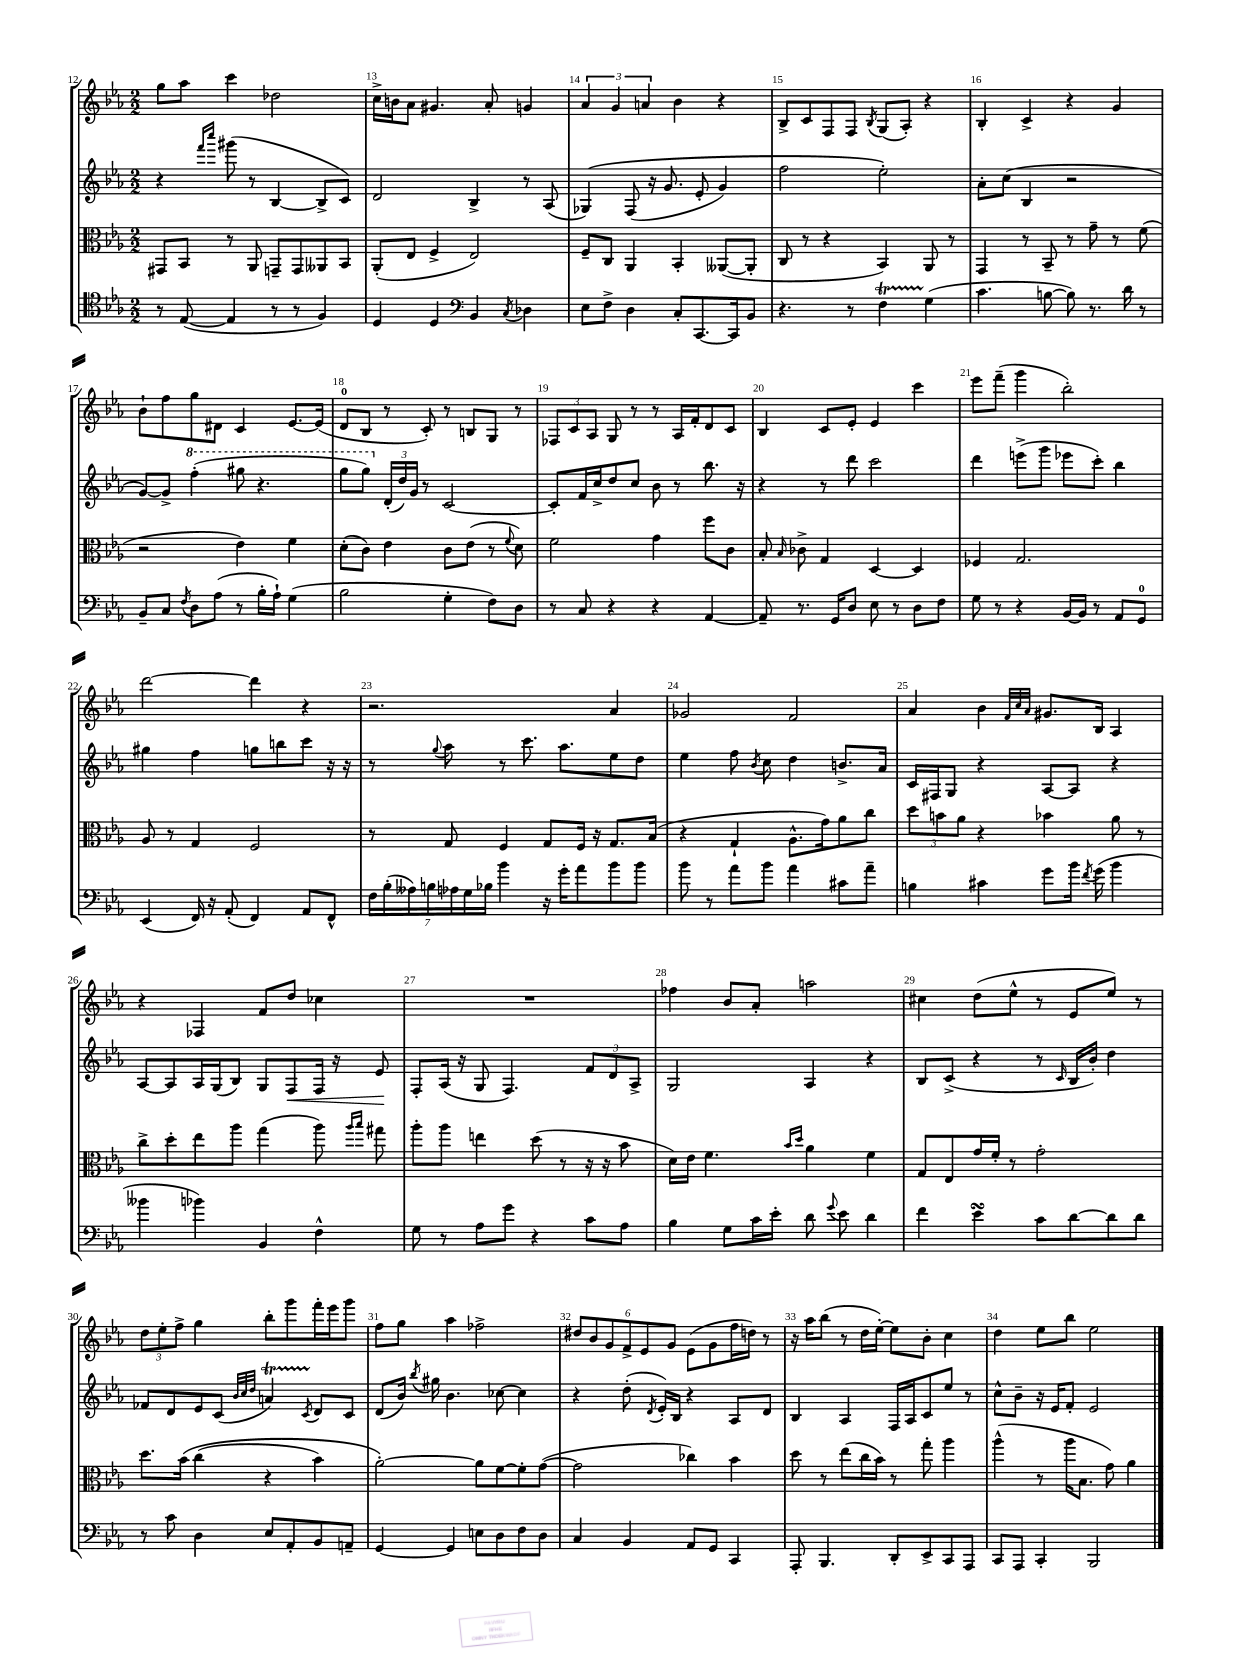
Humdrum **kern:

**kern	**kern	**kern	**dynam	**kern
*part4	*part3	*part2	*part2	*part1
*staff4	*staff3	*staff2	*staff2	*staff1
*clefC4	*clefC3	*clefG2	*	*clefG2
*k[b-e-a-]	*k[b-e-a-]	*k[b-e-a-]	*	*k[b-e-a-]
*M2/2	*M2/2	*M2/2	*	*M2/2
=12	=12	=12	=12	=12
8r	8GG#X/L	4r	.	8gg\L
([8E-/	8BB-/J	.	.	8aa-\J
.	.	16qqfff/LL	.	.
.	.	16qqcccc/JJ	.	.
4E-/]	8r	(8ggg#X\	.	4ccc\
.	8AA-/	8r	.	.
8r	8GGn~/L	[4B-/	.	2dd-X\
8r	8GG/	.	.	.
4F/)	8AA--X/	8B-^/L]	.	.
.	8BB-/J	8c/J)	.	.
=13	=13	=13	=13	=13
4D/	(8AA-'/L	2d/	.	16cc^\LL
.	.	.	.	16bn\J
.	8E-/J	.	.	8a-\J
4D/	4F^/	.	.	4.g#X/
*clefF4	*	*	*	*
4BB-/	2E-/)	4B-^/	.	.
.	.	.	.	8a-'/
8qC/	.	.	.	.
4D-X\	.	8r	.	4gn/
.	.	(8A-/	.	.
=14	=14	=14	=14	=14
8E-\L	8F~/L	(4G-X/)	.	6a-/
8F^\J	8C/J	.	.	.
.	.	.	.	6g/
4D\	4AA-/	(8F/	.	.
.	.	.	.	6an/
.	.	16r	.	.
.	.	8.g/	.	.
8C'/L	4BB-'/	.	.	4b-\
[8.CC/	.	8e-'/	.	.
.	([8AA--X/L	4g/)	.	4r
16CC/k]	.	.	.	.
8BB-/J	8AA--'/J]	.	.	.
=15	=15	=15	=15	=15
4.r	8C/	2ff\	.	8B-^/L
.	8r	.	.	8c/
.	4r	.	.	8F/
8r	.	.	.	8F/J
.	.	.	.	8qB-/
4FT\	4BB-/)	2ee-'\)	.	(8G/L
.	.	.	.	8A-'/J)
(4G\	8AA-/	.	.	4r
.	8r	.	.	.
=16	=16	=16	=16	=16
4.c\	4GG/	8a-'\L	.	4B-'/
.	.	(8cc\J	.	.
.	8r	4B-/	.	4c^/
[8Bn\	8BB-~/	.	.	.
8B\])	8r	2r	.	4r
8.r	8g~\	.	.	.
.	8r	.	.	4g/
16d\	.	.	.	.
8r	(8f\	.	.	.
!!LO:LB:g=z
=17	=17	=17	=17	=17
8BB-~/L	2r	[8g/L)	.	8b-`\L
8C/J	.	8g^/J]	.	8ff\
8qF/	.	.	.	.
*	*	*8va	*	*
8D\L	.	(4fff'\	.	8gg\
(8A-\J	.	.	.	8d#X\J
8r	4e-\)	8ggg#X\	.	4c/
16B-'\LL	.	4.r	.	.
16A-`\JJ)	.	.	.	.
(4G\	4f\	.	.	[8.e-/L
.	.	.	.	(16e-/Jk]
=18	=18	=18	=18	=18
2B-\	(8d'\L	8ggg\L	.	8d/L
.	8c\J)	8ggg\J)	.	8B-/J
*	*	*X8va	*	*
.	4e-\	(24d'/LL	.	8r
.	.	24dd/)	.	.
.	.	24g/JJ	.	.
.	.	8r	.	8c'/)
4G'\	8c\L	[2c/	.	8r
.	(8e-\J	.	.	8Bn/L
8F\L)	8r	.	.	8G/J
.	8qqf/	.	.	.
8D\J	8d\)	.	.	8r
=19	=19	=19	=19	=19
8r	2f\	8c'/L]	.	12F-X/L
.	.	.	.	12c/
8C/	.	16f/L	.	.
.	.	.	.	12A-/J
.	.	16cc^/J	.	.
4r	.	8dd/	.	8G/
.	.	8cc/J	.	8r
4r	4g\	8b-\	.	8r
.	.	8r	.	16A-/LL
.	.	.	.	16f'/J
[4AA-/	8ff\L	8.bb-\	.	8d/
.	8c\J	.	.	8c/J
.	.	16r	.	.
=20	=20	=20	=20	=20
8AA-~/]	8B-'/	4r	.	4B-/
.	16qqB-/	.	.	.
8.r	8c-X^\	.	.	.
.	4G/	8r	.	8c/L
16GG/KL	.	.	.	.
8D/J	.	8ddd\	.	8e-'/J
8E-\	[4D/	2ccc\	.	4e-/
8r	.	.	.	.
8D\L	4D/]	.	.	4ccc\
8F\J	.	.	.	.
=21	=21	=21	=21	=21
8G\	4F-X/	4ddd\	.	8eee-\L
8r	.	.	.	(8fff~\J
4r	2.G/	(8eeen^\L	.	4ggg\
.	.	8ggg\J	.	.
[16BB-/LL	.	8eee-X\L	.	2bb-'\)
16BB-/JJ]	.	.	.	.
8r	.	8ccc'\J)	.	.
8AA-/L	.	4bb-\	.	.
8GG/J	.	.	.	.
!!LO:LB:g=z
=22	=22	=22	=22	=22
(4EE-/	8A-/	4gg#X\	.	[2ddd\
.	8r	.	.	.
16FF/)	4G/	4ff\	.	.
16r	.	.	.	.
(8AA-'/	.	.	.	.
4FF/)	2F/	8ggn\L	.	4ddd\]
.	.	8bbn\	.	.
8AA-/L	.	8ccc\J	.	4r
8FF^^/J	.	16r	.	.
.	.	16r	.	.
=23	=23	=23	=23	=23
28F\LL	8r	8r	.	2.r
(28B-'\	.	.	.	.
28A--X\)	.	.	.	.
28Bn\	.	.	.	.
.	.	8qqgg/	.	.
.	8G/	8aa-\	.	.
28A-X\	.	.	.	.
28G\	.	.	.	.
28B-X\JJ	.	.	.	.
4b-\	4F/	8r	.	.
.	.	8.ccc\	.	.
16r	8G/L	.	.	.
16g'\KL	.	8.aa-\L	.	.
8a-\	16F/Jk	.	.	.
.	16r	.	.	.
8b-\	8.G/L	8ee-\	.	4a-/
8b-\J	.	8dd\J	.	.
.	(16B-/Jk	.	.	.
=24	=24	=24	=24	=24
8b-\	4r	4ee-\	.	2g-X/
8r	.	.	.	.
8a-\L	4G`/	8ff\	.	.
.	.	8qb-/	.	.
8b-\J	.	8cc\	.	.
4a-\	8.A-^^\L	4dd\	.	2f/
.	16g\k)	.	.	.
8c#X\L	8a-\	8.bn^/L	.	.
8a-~\J	8cc\J	.	.	.
.	.	16a-/Jk	.	.
=25	=25	=25	=25	=25
4Bn\	12dd\L	16c/LL	.	4a-/
.	.	16F#X/J	.	.
.	12bn\	.	.	.
.	.	8G/J	.	.
.	12a-\J	.	.	.
4c#X\	4r	4r	.	4b-\
.	.	.	.	32qqf/LLL
.	.	.	.	32qqcc/
.	.	.	.	32qqa-/JJJ
8g\L	4b-X\	[8A-/L	.	8.g#X/L
16b-\Jk	.	8A-/J]	.	.
8qf/	.	.	.	.
(16g\	.	.	.	16B-/Jk
4b-\	8a-\	4r	.	4A-/
.	8r	.	.	.
!!LO:LB:g=z
=26	=26	=26	=26	=26
4b--X\	8cc^\L	[8A-/L	.	4r
.	8dd'\	8A-/]	.	.
4b-X\)	8ee-\	16A-/L	.	4F-X/
.	.	(16G/J	.	.
.	8aa-\J	8B-/J)	.	.
4BB-/	(4gg\	8G/L	.	8f/L
!	!	!	!LO:HP:b	!
.	.	8F/	<	8dd/J
4F^^\	8aa-\)	16F/Jk	.	4cc-X\
.	.	16r	.	.
.	16qqaa-/LL	.	.	.
.	16qqbb-/JJ	.	.	.
.	8gg#X\	8e-/	.	.
.	.	.	[	.
=27	=27	=27	=27	=27
8G\	8aa-'\L	8F'/L	.	1r
8r	8aa-\J	(16A-/Jk	.	.
.	.	16r	.	.
8A-\L	4een\	8G/	.	.
8g\J	.	4.F/)	.	.
4r	(8dd\	.	.	.
.	8r	.	.	.
8c\L	16r	12f/L	.	.
.	16r	.	.	.
.	.	12d/	.	.
8A-\J	8b-\	.	.	.
.	.	12A-^/J	.	.
=28	=28	=28	=28	=28
4B-\	16d\LL)	2G/	.	4ff-X\
.	16e-\JJ	.	.	.
.	4.f\	.	.	.
8G\L	.	.	.	8b-/L
16c\L	.	.	.	8a-'/J
16e-'\JJ	.	.	.	.
.	16qqb-/LL	.	.	.
.	16qqdd/JJ	.	.	.
8d\	4a-\	4A-/	.	2aan\
8qqg/	.	.	.	.
8e-\	.	.	.	.
4d\	4f\	4r	.	.
=29	=29	=29	=29	=29
4f\	8G/L	8B-/L	.	4cc#X\
.	8E-/	(8c^/J	.	.
4e-sSSs\	16g/L	4r	.	(8dd\L
.	16f'/JJ	.	.	.
.	8r	.	.	8ee-^^\J
8c\L	2g'\	8r	.	8r
.	.	16qqc/	.	.
[8d\	.	16B-/LL	.	8e-/L
.	.	16b-'/JJ)	.	.
8d\]	.	4dd\	.	8ee-/J)
8d\J	.	.	.	8r
!!LO:LB:g=z
=30	=30	=30	=30	=30
8r	8.dd\L	8f-X/L	.	12dd\L
.	.	.	.	12ee-'\
8c\	.	8d/	.	.
.	.	.	.	12ff^\J
.	(16b-\Jk	.	.	.
4D\	(4cc\	8e-/	.	4gg\
.	.	(8c/J	.	.
.	.	32qqb-/LLL	.	.
.	.	32qqcc/	.	.
.	.	32qqdd/JJJ	.	.
8E-/L	4r	4ant/)	.	8bb-'\L
8AA-'/	.	.	.	8ggg\
.	.	8qc/	.	.
8BB-/	4b-\)	8d/L	.	16fff'\L
.	.	.	.	16eee-\J
8AAn~/J	.	8c/J	.	8ggg\J
=31	=31	=31	=31	=31
[4GG/	[2a-'\)	(8d/L	.	8ff\L
.	.	16b-/Jk)	.	8gg\J
.	.	8qbb-/	.	.
.	.	16gg#X\	.	.
4GG/]	.	4.b-\	.	4aa-\
8En\L	8a-\L]	.	.	2ff-X^\
8D\	[8f\	[8cc-X\	.	.
8F\	8f'\]	4cc-\]	.	.
8D\J	([8g\J	.	.	.
=32	=32	=32	=32	=32
4C/	2g\]	4r	.	12dd#X/L
.	.	.	.	12b-/
.	.	.	.	12g/
4BB-/	.	(8dd'\	.	12f^/
.	.	.	.	12e-/
.	.	8qd/	.	.
.	.	16e-'/LL)	.	.
.	.	.	.	12g/J
.	.	16B-/JJ	.	.
8AA-/L	4cc-X\)	4r	.	(8e-\L
8GG/J	.	.	.	8g\
4CC/	4b-\	8A-/L	.	16ff\L
.	.	.	.	16ddn\JJ)
.	.	8d/J	.	8r
=33	=33	=33	=33	=33
8AAA-'/	8dd\	4B-/	.	16r
.	.	.	.	16aa-\KL
4.BBB-/	8r	.	.	(8bb-\J
.	(8ee-\L	4A-/	.	8r
.	16cc\L	.	.	16dd\LL
.	16b-\JJ)	.	.	[16ee-'\JJ)
8DD'/L	8r	16F/LL	.	8ee-\L]
.	.	16A-/J	.	.
8EE-^/	8gg'\	8c/	.	8b-'\J
8CC/	4aa-\	8ee-/J	.	4cc\
8AAA-/J	.	8r	.	.
=34	=34	=34	=34	=34
8CC/L	(4aa-^^\	8cc^^\L	.	4dd\
8AAA-/J	.	8b-~\J	.	.
4CC'/	8r	16r	.	8ee-\L
.	.	16e-/KL	.	.
.	16aa-\KL	8f'/J	.	8bb-\J
.	8.B-\J	.	.	.
2BBB-/	.	2e-/	.	2ee-\
.	8g\)	.	.	.
.	4a-\	.	.	.
==	==	==	==	==
*-	*-	*-	*-	*-
